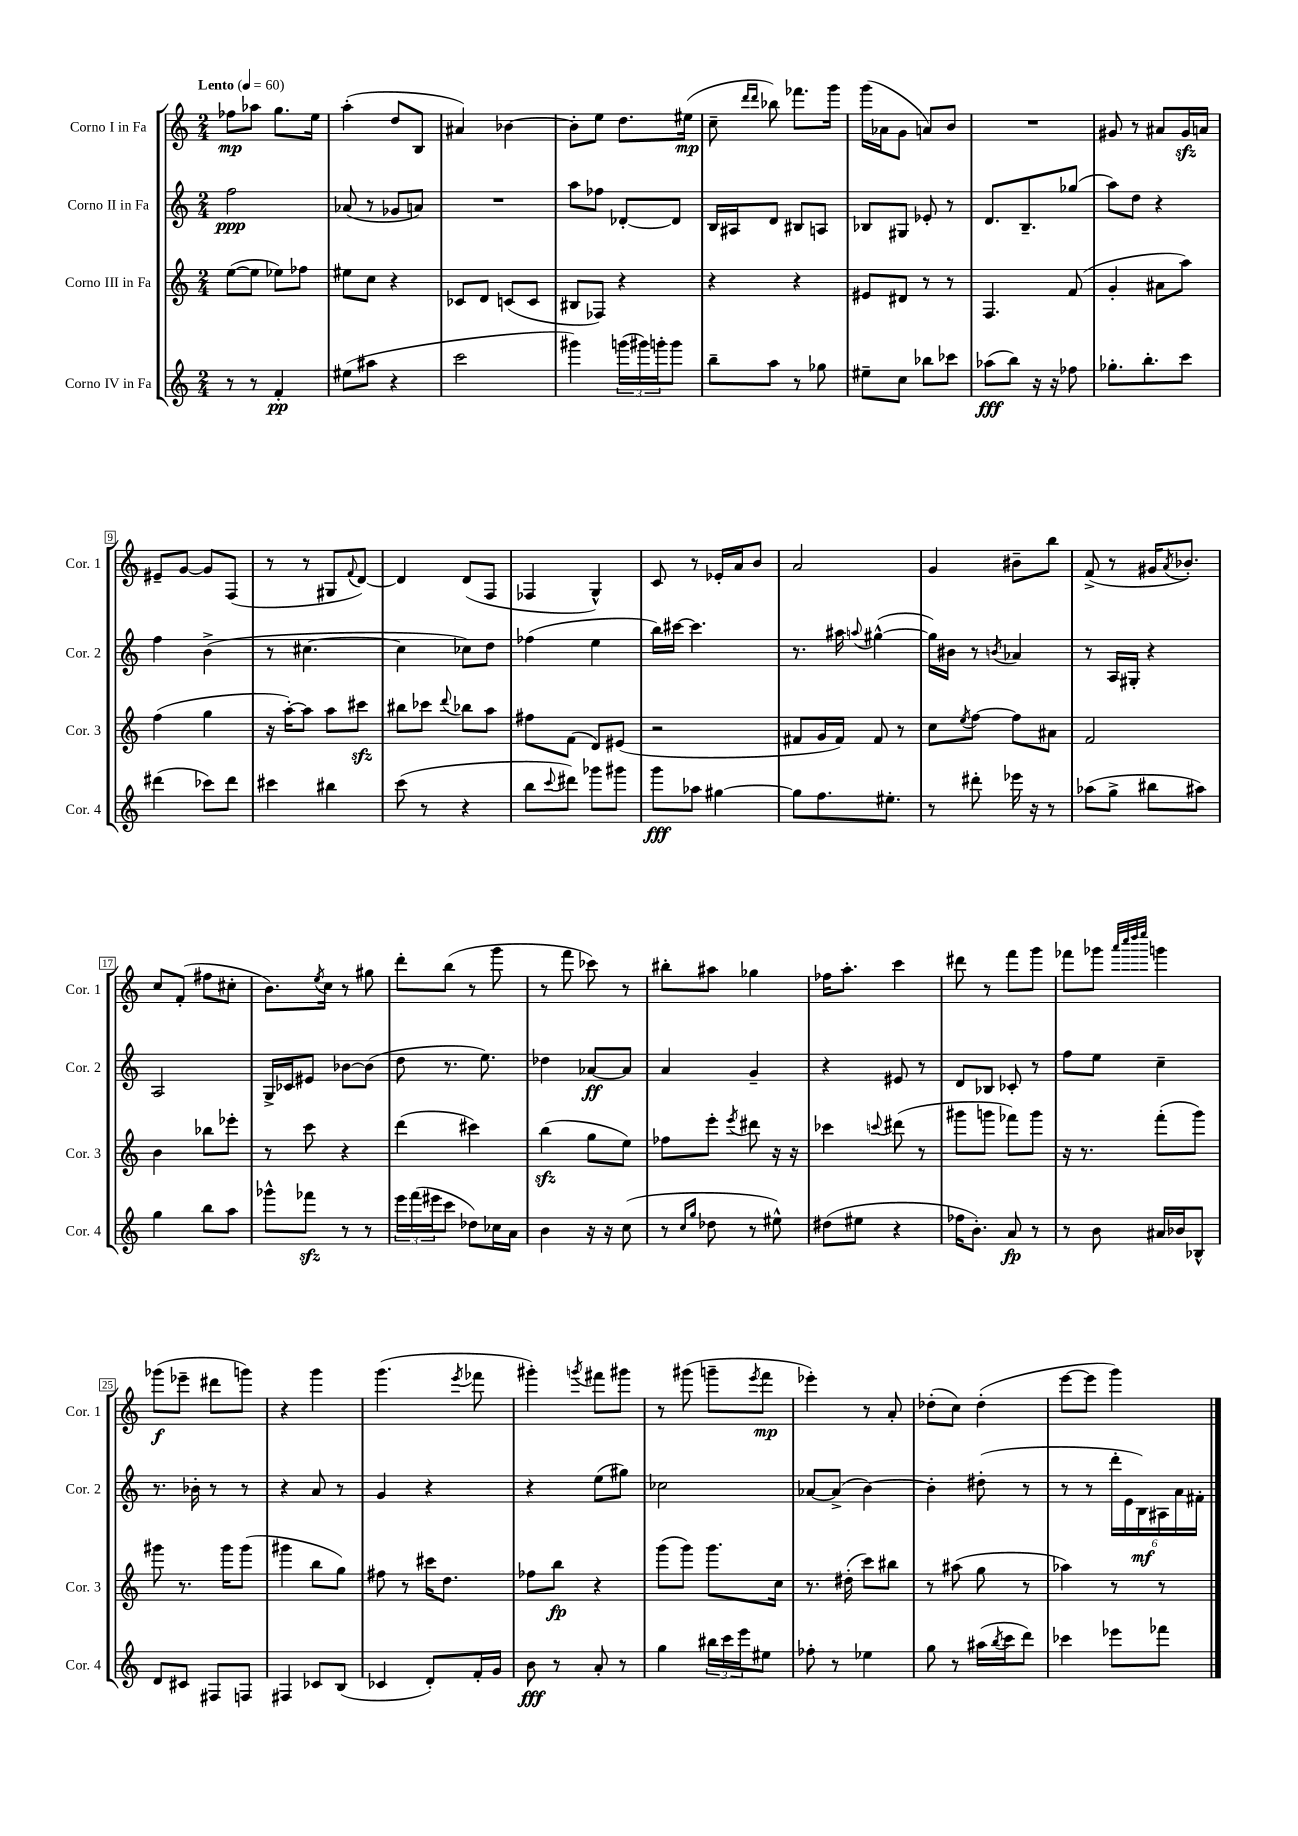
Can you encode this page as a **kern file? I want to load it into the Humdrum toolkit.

**kern	**kern	**kern	**kern
*staff4	*staff3	*staff2	*staff1
*clefG2	*clefG2	*clefG2	*clefG2
*k[]	*k[]	*k[]	*k[]
*M2/4	*M2/4	*M2/4	*M2/4
*MM60	*MM60	*MM60	*MM60
8r	([8ee\L	2ff\	8ff-\L
8r	8ee\]J	.	8aa-\J
4f'/	8ee-\L)	.	8.gg\L
.	8ff-\J	.	.
.	.	.	16ee\Jk
=	=	=	=
(8ee#\L	8ee#\L	(8a-/	(4aa'\
8aa#\J	8cc\J	8r	.
4r	4r	8g-/L	8dd/L
.	.	8a/J)	8B/J
=	=	=	=
2ccc\	8c-/L	2r	4a#/)
.	8d/J	.	.
.	(8c/L	.	[4b-\
.	8c/J	.	.
=	=	=	=
4ggg#\)	8B#/L	8aa\L	8b-'\]L
.	8F-/J)	8ff-\J	8ee\J
(24ggg\LL	4r	[8d-'/L	8.dd\L
24ggg#\)	.	.	.
24ggg'\J	.	.	.
8ggg\J	.	8d-/]J	.
.	.	.	(16ee#\Jk
=	=	=	=
8bb~\L	4r	16B/LL	8cc~\
.	.	16A#/J	.
.	.	.	16qqddd/LL
.	.	.	16qqddd/JJ
8aa\J	.	8d/J	8bb-\)
8r	4r	8B#/L	8.fff-\L
8gg-\	.	8A/J	.
.	.	.	16ggg\Jk
=	=	=	=
8ee#~\L	8e#/L	8B-/L	(16ggg\LL
.	.	.	16a-\J
8cc\J	8d#/J	8G#/J	8g\J
8bb-\L	8r	8e-'/	8a/L)
8ccc-\J	8r	8r	8b/J
=	=	=	=
(8aa-\L	4.F/	8.d/L	2r
8bb\J)	.	.	.
.	.	8.B~/	.
16r	.	.	.
16r	.	.	.
8ff-\	(8f/	(8gg-/J	.
=	=	=	=
8.gg-'\L	4g'/	8aa\L)	8g#/
.	.	8dd\J	8r
8.bb'\	.	.	.
.	8a#\L	4r	8a#/L
8ccc\J	8aa\J)	.	16g#/L
.	.	.	16a/JJ
=	=	=	=
(4ddd#\	(4ff\	4ff\	8e#~/L
.	.	.	[8g/J
8ccc-\L)	4gg\	(4b^\	8g/]L
8ddd#\J	.	.	(8F/J
=	=	=	=
4ccc#\	16r	8r	8r
.	[16aa'\LK)	.	.
.	8aa\]J	[4.cc#\	8r
4bb#\	8aa\L	.	8G#/L
.	.	.	8qqf/
.	8ccc#\J	.	[8d/J)
=	=	=	=
(8ccc\	8bb#\L	4cc#\]	4d/]
8r	8ccc-\J	.	.
.	8qqddd/	.	.
4r	8bb-\L	8cc-\L)	(8d/L
.	8aa\J	8dd\J	8F/J
=	=	=	=
8bb\L	8ff#\L	(4ff-\	4F-/
8qqccc/	.	.	.
8ddd#\J)	(8f\J	.	.
8ggg-\L	8d/L)	4ee\	4G^^/)
8ggg#\J	(8e#/J	.	.
=	=	=	=
8ggg\L	2r	16bb\LL)	8c/
.	.	[16ccc#\JJ	.
8aa-\J	.	4.ccc#\]	8r
[4gg#\	.	.	16e-'/LL
.	.	.	16a/J
.	.	.	8b/J
=	=	=	=
8gg#\]L	8f#/L	8.r	2a/
8.ff\	16g/L	.	.
.	16f#/JJ)	16aa#\	.
.	.	8qqaa/	.
.	8f#/	([4gg#^^\	.
8.ee#'\J	.	.	.
.	8r	.	.
=	=	=	=
8r	8cc\L	16gg#\]LL)	4g/
.	.	16b#\JJ	.
.	8qee/	.	.
8ddd#'\	[8ff\J	8r	.
.	.	8qb/	.
16eee-\	8ff\]L	4a-/	8b#~\L
16r	.	.	.
8r	8a#\J	.	8bb\J
=	=	=	=
(8aa-\L	2f/	8r	(8f^/
8gg^\J	.	16A/LL	8r
.	.	16G#'/JJ	.
8bb#\L	.	4r	16g#/LK
.	.	.	8qa/
.	.	.	8.b-'/J)
8aa#\J)	.	.	.
=	=	=	=
4gg\	4b\	2A/	8cc/L
.	.	.	(8f'/J
8bb\L	8bb-\L	.	8ff#\L
8aa\J	8eee-'\J	.	8cc#'\J
=	=	=	=
8ggg-^^\L	8r	16G^/LL	8.b\L)
.	.	16c-/J	.
8fff-\J	8ccc\	8e#/J	.
.	.	.	8qee/
.	.	.	16cc\Jk
8r	4r	[8b-\L	8r
8r	.	(8b-\]J	8gg#\
=	=	=	=
24eee\LL	(4ddd\	8dd\	8ddd'\L
(24fff\	.	.	.
24eee#\J	.	.	.
8ccc\J	.	8.r	(8bb\J
8dd-\L)	4ccc#\)	.	8r
.	.	8.ee\)	.
16cc-\L	.	.	8ggg\
16a\JJ	.	.	.
=	=	=	=
4b\	(4bb\	4dd-\	8r
.	.	.	8fff\
16r	8gg\L	[8a-/L	8ccc-\)
16r	.	.	.
(8cc\	8ee\J)	8a-/]J	8r
=	=	=	=
8r	8ff-\L	4a/	8bb#'\L
16qqcc/LL	.	.	.
16qqgg/JJ	.	.	.
8dd-\	8eee'\J	.	8aa#\J
.	8qeee/	.	.
8r	8ddd#\	4g~/	4gg-\
8ee#^^\)	16r	.	.
.	16r	.	.
=	=	=	=
(8dd#\L	4ccc-\	4r	16ff-\LK
.	.	.	8.aa'\J
8ee#\J	.	.	.
.	8qqccc/	.	.
4r	(8ddd#\	8e#/	4ccc\
.	8r	8r	.
=	=	=	=
16ff-\LK	8ggg#\L	8d/L	8ddd#\
8.b'\J)	.	.	.
.	8ggg\J	8B-/J	8r
8a/	8fff-\L)	8c-'/	8fff\L
8r	8ggg\J	8r	8ggg\J
=	=	=	=
8r	16r	8ff\L	8fff-\L
.	8.r	.	.
8b\	.	8ee\J	8ggg-\J
.	.	.	32qqaaa/LLL
.	.	.	32qqcccc/
.	.	.	32qqdddd/
.	.	.	32qqeeee/JJJ
16a#/LL	(8fff'\L	4cc~\	4ggg\
16b-/J	.	.	.
8B-^^/J	8ggg\J)	.	.
=	=	=	=
8d/L	8ggg#\	8.r	(8ggg-\L
8c#/J	8.r	.	8eee-~\J
.	.	16b-'\	.
8F#/L	.	8r	8ddd#\L
.	16ggg#\LK	.	.
8F/J	(8ggg#\J	8r	8ggg\J)
=	=	=	=
4F#/	4ggg#\	4r	4r
8c-/L	8bb\L	8a/	4ggg\
(8B/J	8gg\J)	8r	.
=	=	=	=
4c-/	8ff#\	4g/	(4.ggg\
.	8r	.	.
8d'/L)	16ccc#\LK	4r	.
.	8.dd\J	.	.
.	.	.	8qeee/
16f'/L	.	.	8fff-\
16g/JJ	.	.	.
=	=	=	=
8b\	8ff-\L	4r	4ggg#'\)
8r	8bb\J	.	.
.	.	.	8qggg/
8a'/	4r	(8ee\L	8fff#\L
8r	.	8gg#\J)	8ggg#\J
=	=	=	=
4gg\	(8ggg\L	2cc-\	8r
.	8ggg\J)	.	(8ggg#\
24bb#\LL	8.ggg\L	.	8ggg~\L
24ccc\	.	.	.
24eee\J	.	.	.
.	.	.	8qeee/
8ee#\J	.	.	8fff\J
.	16cc\Jk	.	.
=	=	=	=
8ff-'\	8.r	[8a-/L	4eee-'\)
8r	.	(8a-^/]J	.
.	(16dd#'\	.	.
4ee-\	8ccc\L)	[4b\)	8r
.	8bb#\J	.	8a'/
=	=	=	=
8gg\	8r	4b'\]	(8dd-'\L
8r	(8aa#\	.	8cc\J)
(16aa#\LL	8gg\	(8dd#'\	(4dd-'\
8qbb/	.	.	.
16ccc\J	.	.	.
8ddd\J)	8r	8r	.
=	=	=	=
4ccc-\	4aa-\)	8r	[8eee\L
.	.	8r	8eee\]J
8eee-\L	8r	24ddd'\LL	4ggg\)
.	.	24e\	.
.	.	24B\)	.
8fff-\J	8r	24A#\	.
.	.	24a\	.
.	.	24f#'\JJ	.
==	==	==	==
*-	*-	*-	*-
